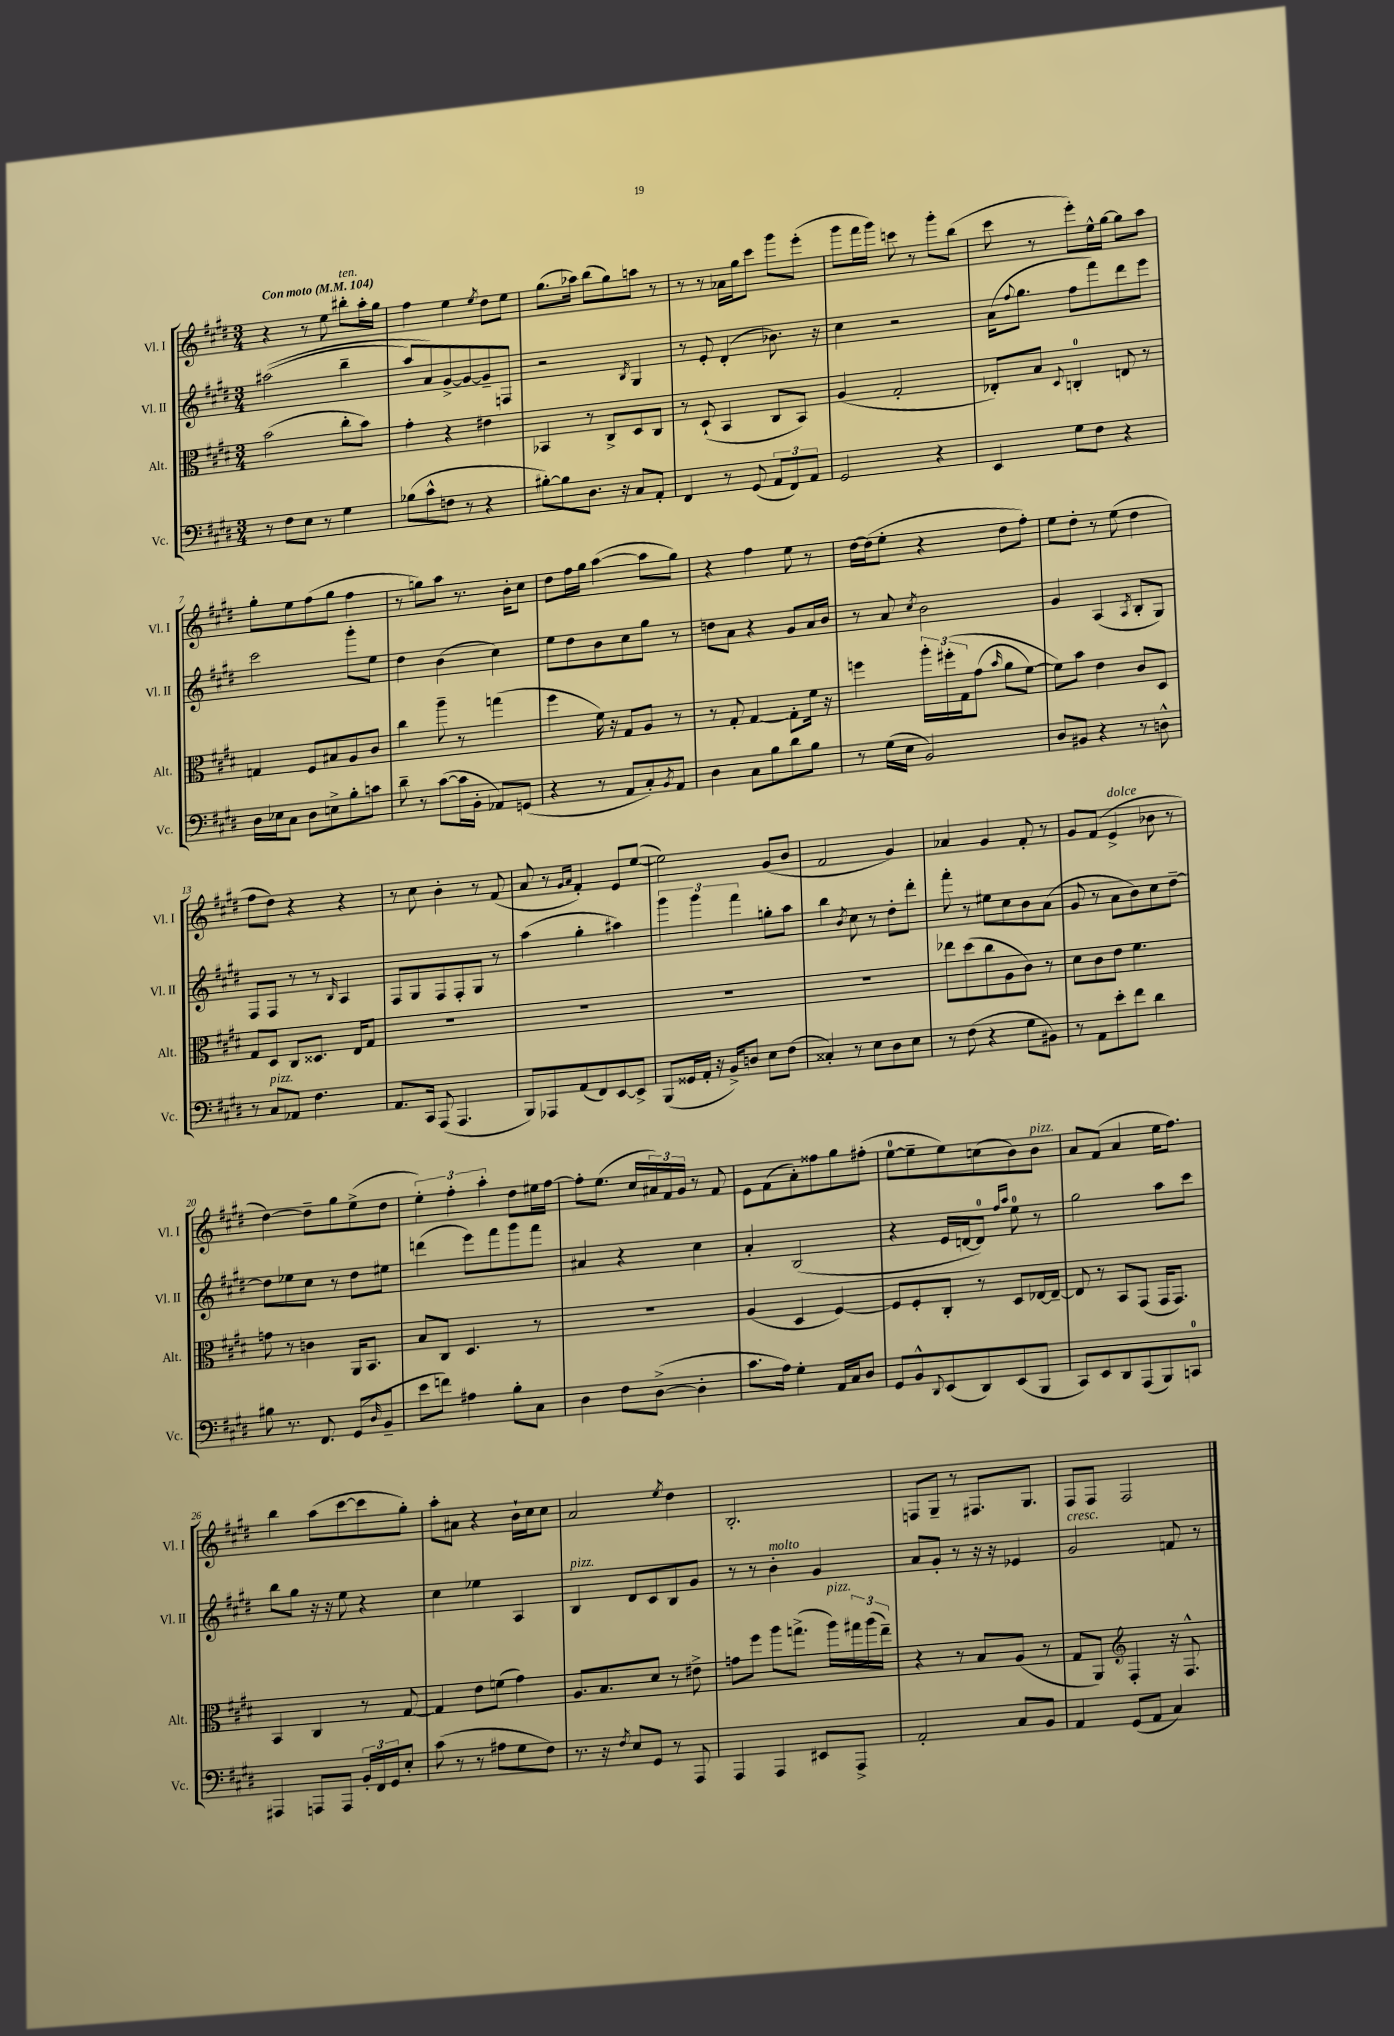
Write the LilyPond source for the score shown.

<<
\new StaffGroup <<
\new Staff = "s0" \with { instrumentName = "Vl. I" shortInstrumentName = "Vl. I" } {
    \clef treble \key e \major \numericTimeSignature \time 3/4 \tempo "Con moto" 4 = 104
    r4 r8 e''8 bis''8-.^\markup { \italic "ten." } a''16-. gis''16 |
    fis''4 e''4 \acciaccatura { e''8 } dis''8 e''8 |
    gis''8.( aes''16) b''8( gis''8) a''8 r8 |
    r8 r8 aes'16 gis''16 cis'''8 gis'''8 e'''8-.( |
    gis'''8 fis'''16 gis'''16) c'''8 r8 gis'''8-. b''8( |
    cis'''8 r8 e'''8-.) e''16-^ gis''16~ gis''8 a''8 |
    gis''8-. e''8 fis''8( gis''8 fis''4 |
    r8 g''8) a''8 r8. b'16-. cis''8 |
    dis''8 fis''16 gis''16 a''4~( a''8 gis''8) |
    r4 fis''4 e''8 r8 |
    dis''16~ dis''16( e''8-. r4 dis''8 fis''8-.) |
    e''8 dis''8-. r8 e''8( dis''4 |
    fis''8 dis''8) r4 r4 |
    r8 cis''8 b'4-. r8 fis'8( |
    a'8 r8 \grace { gis'16 a'16 } fis'4-.) e'8 e''8~( |
    e''2) gis'8( b'8 |
    fis'2 gis'4) |
    aes'4 gis'4 fis'8-. r8 |
    gis'8 fis'8( e'4->^\markup { \italic "dolce" } bes'8 r8 |
    dis''4~) dis''8-- gis''8 e''8->( dis''8 |
    \tuplet 3/2 { e''4-.) fis''4-. a''4-. } dis''8 eis''16 fis''16~ |
    fis''8-. e''8.( cis''16 \tuplet 3/2 { ais'16) fis'16 gis'16 } r8 fis'8 |
    e'8 fis'8( a'8-.) fisis''8 gis''8 fis''8-.( |
    e''8-0~ e''8-- e''8) c''8( b'8) b'8^\markup { \italic "pizz." } |
    a'8 fis'8( a'4 e''16 fis''8.) |
    b''4 a''8( cis'''8~ cis'''8 gis''8-.) |
    a''8-. ais'8 r4 b'16-! cis''16 cis''8 |
    a'2 \acciaccatura { e''8 } dis''4 |
    b2.-. |
    f8 gis8-- r8 fis8. gis8. |
    fis8 fis8 fis2 \bar "|." |
}
\new Staff = "s1" \with { instrumentName = "Vl. II" shortInstrumentName = "Vl. II" } {
    \clef treble \key e \major \numericTimeSignature \time 3/4
    ais''2(\( b''4-- |
    a''8) a'8\) gis'8~-> gis'8~ gis'8-- f8 |
    r2 \acciaccatura { b8 } gis4 |
    r8 e'8-. dis'4-.( bes'8.) r16 |
    cis''4 r2 |
    a'16( \appoggiatura { fis''8 } gis''8. fis''8 fis'''8) dis'''8 e'''8 |
    cis'''2 gis'''8-. e''8 |
    dis''4 b'4( cis''4) |
    e''8 dis''8 b'8 cis''8 gis''8 r8 |
    d''8 a'8 r4 gis'8 a'16 b'16 |
    r8 a'8 \acciaccatura { cis''8 } b'2 |
    gis'4 a4( \acciaccatura { a8 } b8-. gis8) |
    fis8 fis8 r8 r8 \grace { b16 } a4 |
    fis8 gis8 fis8 fis8-. gis8 r8 |
    a''4( gis''4-. ais''4) |
    \tuplet 3/2 { gis'''4 gis'''4 fis'''4 } g''8-. a''8 |
    b''4 \acciaccatura { b'8 } cis''8 r8 dis''8-. dis'''8-. |
    fis'''8-. r8 eis''8 cis''8 b'8 a'8( |
    gis'8 r8 a'8 b'8) cis''8 dis''8~-- |
    dis''8 ees''8 cis''8 r8 dis''8 eis''8 |
    d'''4( e'''8) fis'''8 gis'''8 fis'''8 |
    ais'4 r4 cis''4 |
    a'4-. b2( |
    r4 e'16 d'16~ d'8-0) \grace { fis''16 a''16 } e''8-0 r8 |
    gis''2 a''8 cis'''8 |
    b''8 gis''8 r16 r16 e''8 r4 |
    cis''4 ees''4 a4 |
    b4^\markup { \italic "pizz." } dis'8 cis'8 b8 gis'8 |
    r8 r8 b'4-.^\markup { \italic "molto" } gis'4 |
    a'8 gis'8-. r8 r16 r16 ees'4 |
    gis'2^\markup { \italic "cresc." } f'8 r8 \bar "|." |
}
\new Staff = "s2" \with { instrumentName = "Alt." shortInstrumentName = "Alt." } {
    \clef alto \key e \major \numericTimeSignature \time 3/4
    b'2( cis''8-. b'8) |
    gis'4-. r4 eis'4 |
    bes,4 r8 cis8-> dis8 cis8 |
    r8 dis8-!( b,4 cis8 b,8) |
    a4( gis2-. |
    ees8-.) b8 \appoggiatura { dis8 } c4-0-. e8 r8 |
    g4 fis8 bis8 a8 cis'8 |
    cis''4 a''8-- r8 g''4( |
    fis''4 fis'16) r16 gis8 a8 r8 |
    r8 gis8-. gis4~ gis8-. fis'16 r16 |
    f''4 \tuplet 3/2 { a''16-. fis''16-.\( gis16 } gis'8( \grace { b'16 } a'8 fis'8~) |
    fis'8\) b'8 e'4 cis'8 dis8 |
    gis8 dis8 cis8 disis8. e16 gis8 |
    R2. |
    R2. |
    R2. |
    R2. |
    ees''8 dis''8( cis''8 a8 cis'8) r8 |
    dis'8 cis'8 e'8 fis'4. |
    g'8 r8 c'4 a,16 b,8. |
    b8 cis8 dis4. r8 |
    R2. |
    a4( dis4 fis4~) |
    fis8 fis8-. cis8-. r8 dis8 ees16~ ees16~-- |
    ees8 r8 b,8 gis,8( gis,16 gis,8.) |
    b,4 cis4 r8 gis8~ |
    gis4 e'8 f'8( gis'4) |
    a8. b8. dis'8 r8 eis'8-> |
    g'8 fis''8 a''8 g''8.->( a''16^\markup { \italic "pizz." }) \tuplet 3/2 { gis''16 a''16( e''16--) } |
    r4 r8 b8 a8( r8 |
    gis8 a,8) \clef treble fis4-. r16 fis8.-^ \bar "|." |
}
\new Staff = "s3" \with { instrumentName = "Vc." shortInstrumentName = "Vc." } {
    \clef bass \key e \major \numericTimeSignature \time 3/4
    r8 fis8 e8 r8 gis4 |
    bes8( cis'8-^ f8 r8 r4 |
    bis8~-.) bis8 dis8. r16 cis8 a,8-. |
    fis,4 r8 gis,8( \tuplet 3/2 { a,8 fis,8) a,8 } |
    gis,2 r4 |
    e,4 gis8 fis8 r4 |
    dis16 ees16 cis8 dis8 e8-> b8-. c'8 |
    dis'8-- r8 cis'8~( cis'16 b,16-. aes,8) g,8( |
    r4 r8 a,8 cis8-.) \acciaccatura { b,8 } a,8 |
    dis4 cis8 b8 dis'8 b8 |
    r8 gis16( e16 b,2) |
    dis8 bis,8 r4 r8 d8-^ |
    r8 cis8^\markup { \italic "pizz." } aes,8 fis4. |
    a,8. cis,16 a,,8( a,,4. |
    b,,8) aes,,8 a,8( fis,8) e,8~ e,8-> |
    b,,8( gisis,16 a,16-. r16 b,16->) d8 e8 fis8( |
    cisis4-.) r8 e8 dis8 e8 |
    r8 fis8( r4 gis8 bis,8) |
    r8 a,8 e'8-. fis'8 dis'4 |
    bis8 r8. fis,8. gis,8( \grace { dis16 } b,8-- |
    e'8 f'8) ais4 b8-. cis8 |
    dis4 fis8 dis8~->( dis4-. |
    cis'8. a16) gis4-. a,16 cis16 dis8 |
    gis,8 b,8-^ \appoggiatura { dis,8 } e,8( dis,8) e,8( b,,8 |
    cis,8) e,8 dis,8 a,,8( b,,8) c,8-0 |
    ais,,4 a,,8 a,,8 \tuplet 3/2 { b,16-. fis,16 gis,16 } e8-. |
    cis'8( r8 r8 ais8 gis8 fis8) |
    r8. r16 \acciaccatura { fis8 } e8 gis,8 r8 a,,8 |
    a,,4 a,,4 eis,8 a,,8-> |
    a,2-. cis8 b,8 |
    a,4 gis,8( a,8 cis4) \bar "|." |
}
>>
>>
